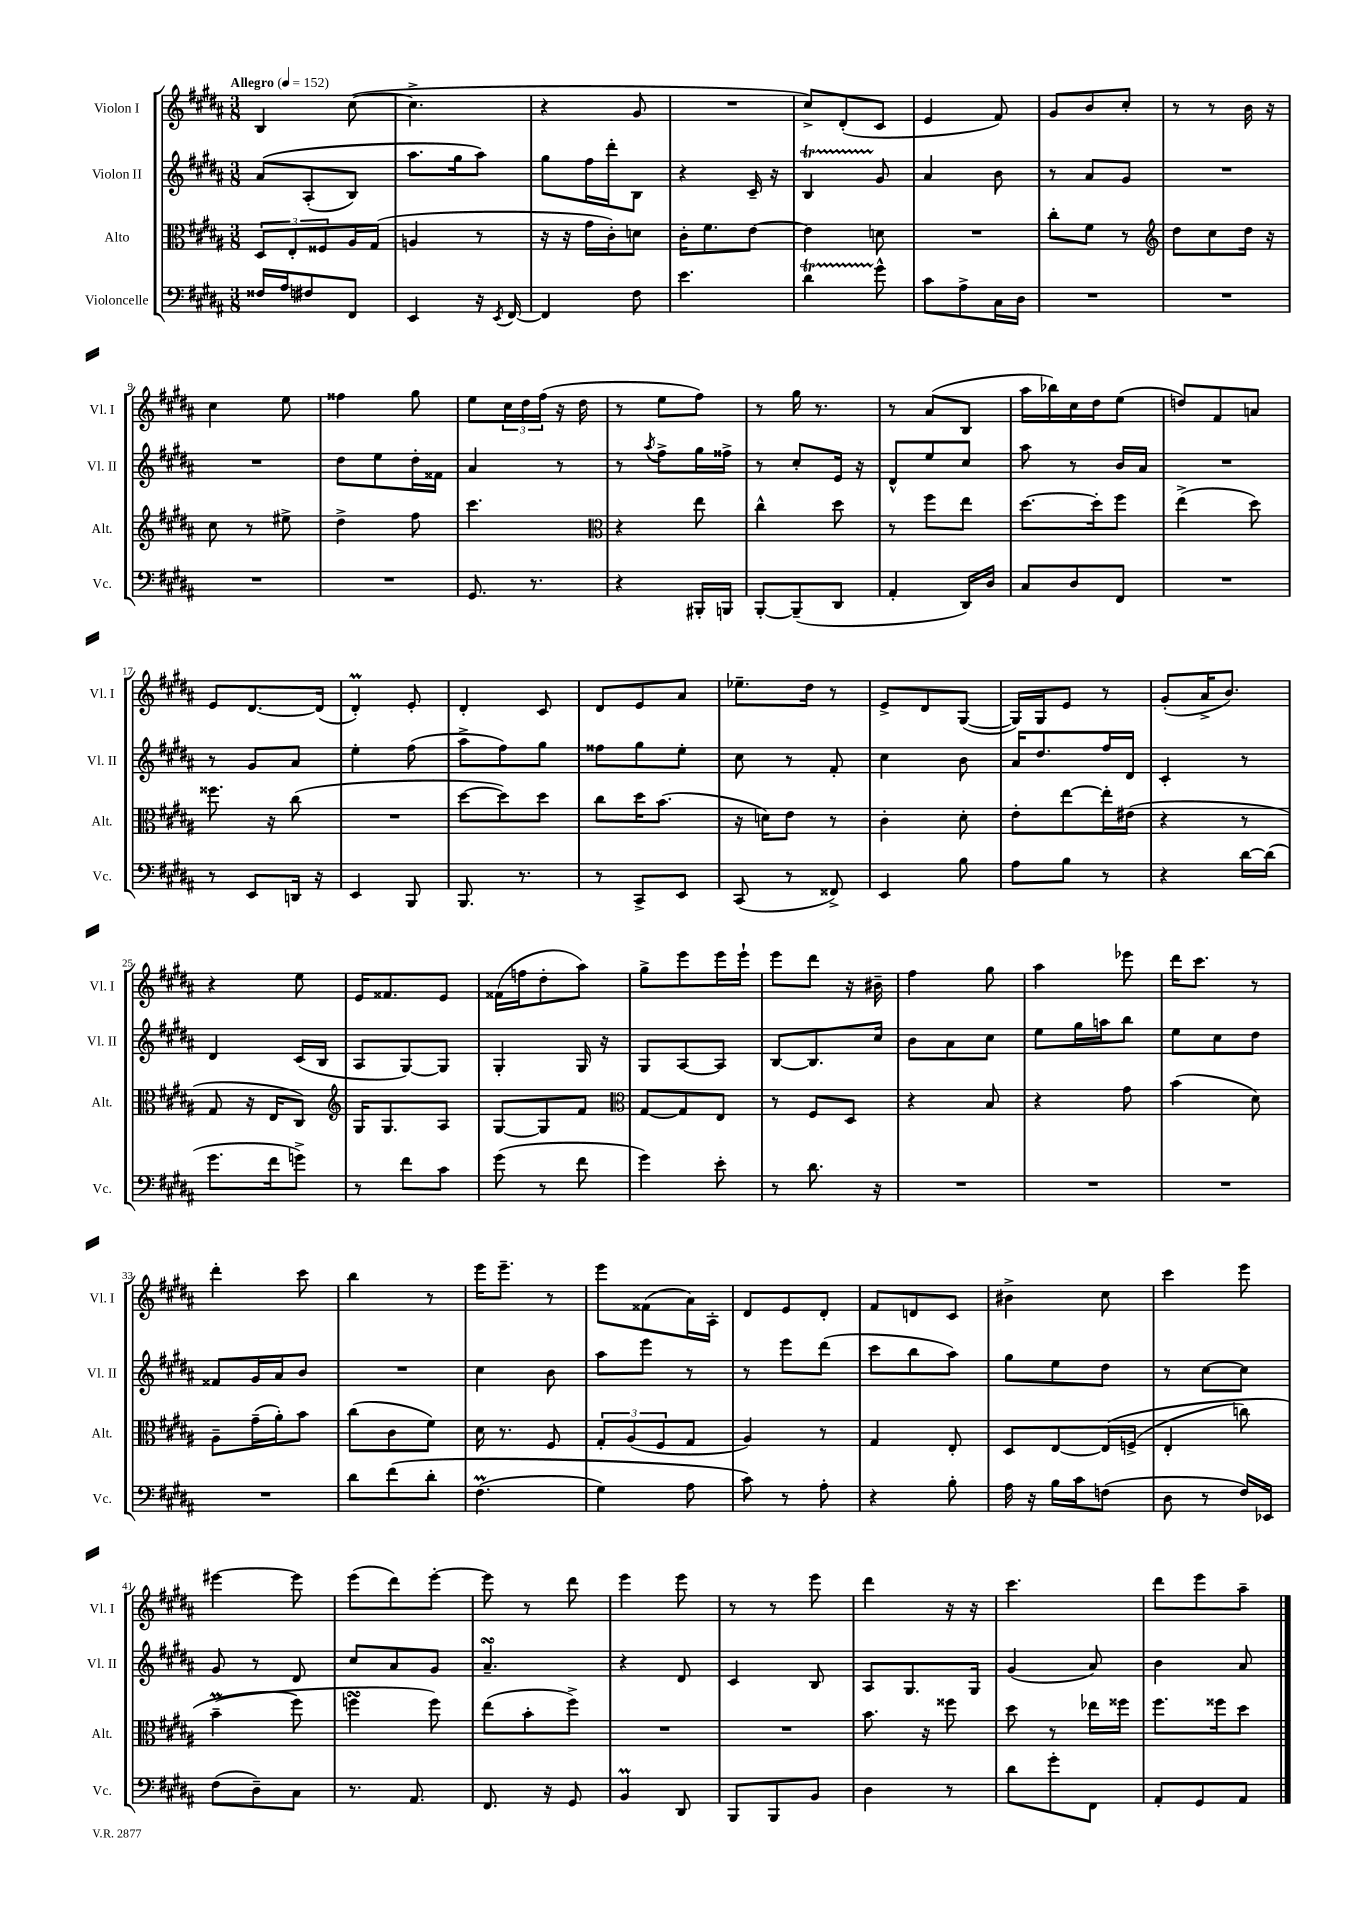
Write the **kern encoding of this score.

**kern	**kern	**kern	**kern
*staff4	*staff3	*staff2	*staff1
*clefF4	*clefC3	*clefG2	*clefG2
*k[f#c#g#d#a#]	*k[f#c#g#d#a#]	*k[f#c#g#d#a#]	*k[f#c#g#d#a#]
*M3/8	*M3/8	*M3/8	*M3/8
*MM152	*MM152	*MM152	*MM152
16F##	12D#	&(8a#	4B
16A#	.	.	.
.	12E'	.	.
8F#	.	(8A#'	.
.	12F##	.	.
8FF#	16A#	8B)	([8cc#
.	(16G#	.	.
=	=	=	=
4EE	4A	8.aa#	4.cc#^]
.	.	16gg#	.
16r	8r	8aa#&)	.
8qEE	.	.	.
[16FF#	.	.	.
=	=	=	=
4FF#]	16r	8gg#	4r
.	16r	.	.
.	16g#	16ff#	.
.	16c#')	16ddd#'	.
8F#	8d	8B	8g#
=	=	=	=
4.e	16c#'	4r	4.r
.	8.f#	.	.
.	[8e	16c#~	.
.	.	16r	.
=	=	=	=
4d#	4e]	4B	8cc#^)
.	.	.	(8d#'
8g#^^	8d	8g#	8c#
=	=	=	=
8c#	4.r	4a#	4e
8A#^	.	.	.
16C#	.	8b	8f#)
16D#	.	.	.
=	=	=	=
4.r	8cc#'	8r	8g#
.	8f#	8a#	8b
.	8r	8g#	8cc#'
=	=	=	=
*	*clefG2	*	*
4.r	8dd#	4.r	8r
.	8cc#	.	8r
.	16dd#	.	16b
.	16r	.	16r
=	=	=	=
4.r	8cc#	4.r	4cc#
.	8r	.	.
.	8ee#^	.	8ee
=	=	=	=
4.r	4dd#^	8dd#	4ff##
.	.	8ee	.
.	8ff#	16dd#'	8gg#
.	.	16f##	.
=	=	=	=
8.GG#	4.ccc#	4a#	8ee
.	.	.	24cc#
.	.	.	24dd#
8.r	.	.	.
.	.	.	(24ff#
.	.	8r	16r
.	.	.	16dd#
=	=	=	=
*	*clefC3	*	*
4r	4r	8r	8r
.	.	8qaa#	.
.	.	8ff#^	8ee
16BBB#'	8ee	16gg#	8ff#)
16BBB	.	16ff##^	.
=	=	=	=
[8BBB'	4cc#^^	8r	8r
(8BBB~]	.	8cc#'	16gg#
.	.	.	8.r
8DD#	8dd#	16e	.
.	.	16r	.
=	=	=	=
4AA#'	8r	8d#^^	8r
.	8ff#	8ee	(8a#
16DD#)	8ee	8cc#	8B
16D#	.	.	.
=	=	=	=
8C#	[8.dd#	8aa#	16aa#
.	.	.	16bb-)
8D#	.	8r	16cc#
.	16dd#']	.	16dd#
8FF#	8ff#	16b	(8ee
.	.	16a#	.
=	=	=	=
4.r	(4ee^	4.r	8dd)
.	.	.	8f#
.	8dd#)	.	8a
=	=	=	=
8r	8.ff##	8r	8e
8EE	.	8g#	[8.d#
.	16r	.	.
16DD	(8cc#	8a#	.
16r	.	.	(16d#]
=	=	=	=
4EE	4.r	4ee'	4d#')
8BBB	.	(8ff#	8e'
=	=	=	=
8.BBB	[8dd#	8aa#^	4d#'
.	8dd#])	8ff#)	.
8.r	.	.	.
.	8dd#	8gg#	8c#
=	=	=	=
8r	8cc#	8ff##	8d#
8CC#^	16dd#	8gg#	8e
.	(8.b	.	.
8EE	.	8ee'	8a#
=	=	=	=
(8CC#	16r	8cc#	8.ee-~
.	16d)	.	.
8r	8e	8r	.
.	.	.	16dd#
8FF##^)	8r	8f#'	8r
=	=	=	=
4EE	4c#'	4cc#	8e^
.	.	.	8d#
8B	8d#'	8b	([8G#
=	=	=	=
8A#	8e'	16a#	16G#])
.	.	8.dd#	16G#
8B	[8ee	.	8e
8r	16ee']	16ff#	8r
.	(16e#	16d#	.
=	=	=	=
4r	4r	4c#'	(8g#'
.	.	.	16a#^
.	.	.	8.b)
[16d#	8r	8r	.
(16d#]	.	.	.
=	=	=	=
8.g#	8G#	4d#	4r
.	16r	.	.
16f#	16E	.	.
8g^)	8C#)	(16c#	8ee
.	.	16B	.
=	=	=	=
*	*clefG2	*	*
8r	16G#	8A#	16e
.	8.G#	.	8.f##
8f#	.	[8G#)	.
8c#	8A#	8G#]	8e
=	=	=	=
(8g#	[8G#	4G#'	(16f##
.	.	.	16ff
8r	8G#]	.	8dd#'
8f#	8f#	16G#	8aa#)
.	.	16r	.
=	=	=	=
*	*clefC3	*	*
4g#)	[8G#	8G#	8gg#^
.	8G#]	[8A#	8eee
8e'	8E	8A#]	16eee
.	.	.	16eee`
=	=	=	=
8r	8r	[8B	8eee
8.d#	8F#	8.B]	8ddd#
.	8D#	.	16r
16r	.	16cc#	16b#~
=	=	=	=
4.r	4r	8b	4ff#
.	.	8a#	.
.	8B	8cc#	8gg#
=	=	=	=
4.r	4r	8ee	4aa#
.	.	16gg#	.
.	.	16aa	.
.	8g#	8bb	8eee-
=	=	=	=
4.r	(4b	8ee	16ddd#
.	.	.	8.ccc#
.	.	8cc#	.
.	8d#)	8dd#	8r
=	=	=	=
4.r	8A#~	8f##	4ddd#'
.	(16g#~	16g#	.
.	16a#')	16a#	.
.	8b	8b	8ccc#
=	=	=	=
8d#	(8cc#	4.r	4bb
&(8f#	8c#	.	.
8d#'	8f#)	.	8r
=	=	=	=
(4.F#	16d#	4cc#	16eee
.	8.r	.	8.eee~
.	8F#	8b	8r
=	=	=	=
4G#)	12G#'	8aa#	8eee
.	(12A#	.	.
.	.	8eee	(8f##
.	12F#	.	.
8A#	8G#	8r	16a#)
.	.	.	16A#'
=	=	=	=
8c#&)	4A#)	8r	8d#
8r	.	8eee	8e
8A#'	8r	(8ddd#	8d#'
=	=	=	=
4r	4G#	8ccc#	8f#
.	.	8bb	8d
8B'	8E'	8aa#)	8c#
=	=	=	=
16A#	8D#	8gg#	4b#^
16r	.	.	.
16B	[8E	8ee	.
16c#	.	.	.
(8F	&(16E]	8dd#	8cc#
.	(16F^	.	.
=	=	=	=
8D#	4E'	8r	4ccc#
8r	.	[8cc#	.
16F#)	8cc)	8cc#]	8eee
16EE-	.	.	.
=	=	=	=
(8F#	(4b~	8g#	[4eee#
8D#~)	.	8r	.
8C#	8ff#&)	8d#	8eee#]
=	=	=	=
8.r	4ff	8cc#	(8eee
.	.	8a#	8ddd#)
8.AA#	.	.	.
.	8ff)	8g#	[8eee'
=	=	=	=
8.FF#	(8ee	4.a#~	8eee]
.	8b'	.	8r
16r	.	.	.
8GG#	8ff#^)	.	8ddd#
=	=	=	=
4BB	4.r	4r	4eee
8DD#	.	8d#	8eee
=	=	=	=
8BBB	4.r	4c#	8r
8BBB	.	.	8r
8BB	.	8B	8eee
=	=	=	=
4D#	8.b	8A#	4ddd#
.	.	8.G#	.
.	16r	.	.
8r	8ff##	.	16r
.	.	16G#	16r
=	=	=	=
8d#	8dd#	(4g#	4.ccc#
8g#'	8r	.	.
8FF#	16ee-	8a#)	.
.	16ff##	.	.
=	=	=	=
8AA#'	8.ff#	4b	8ddd#
8GG#	.	.	8eee
.	16ff##	.	.
8AA#	8dd#	8a#	8aa#~
==	==	==	==
*-	*-	*-	*-
